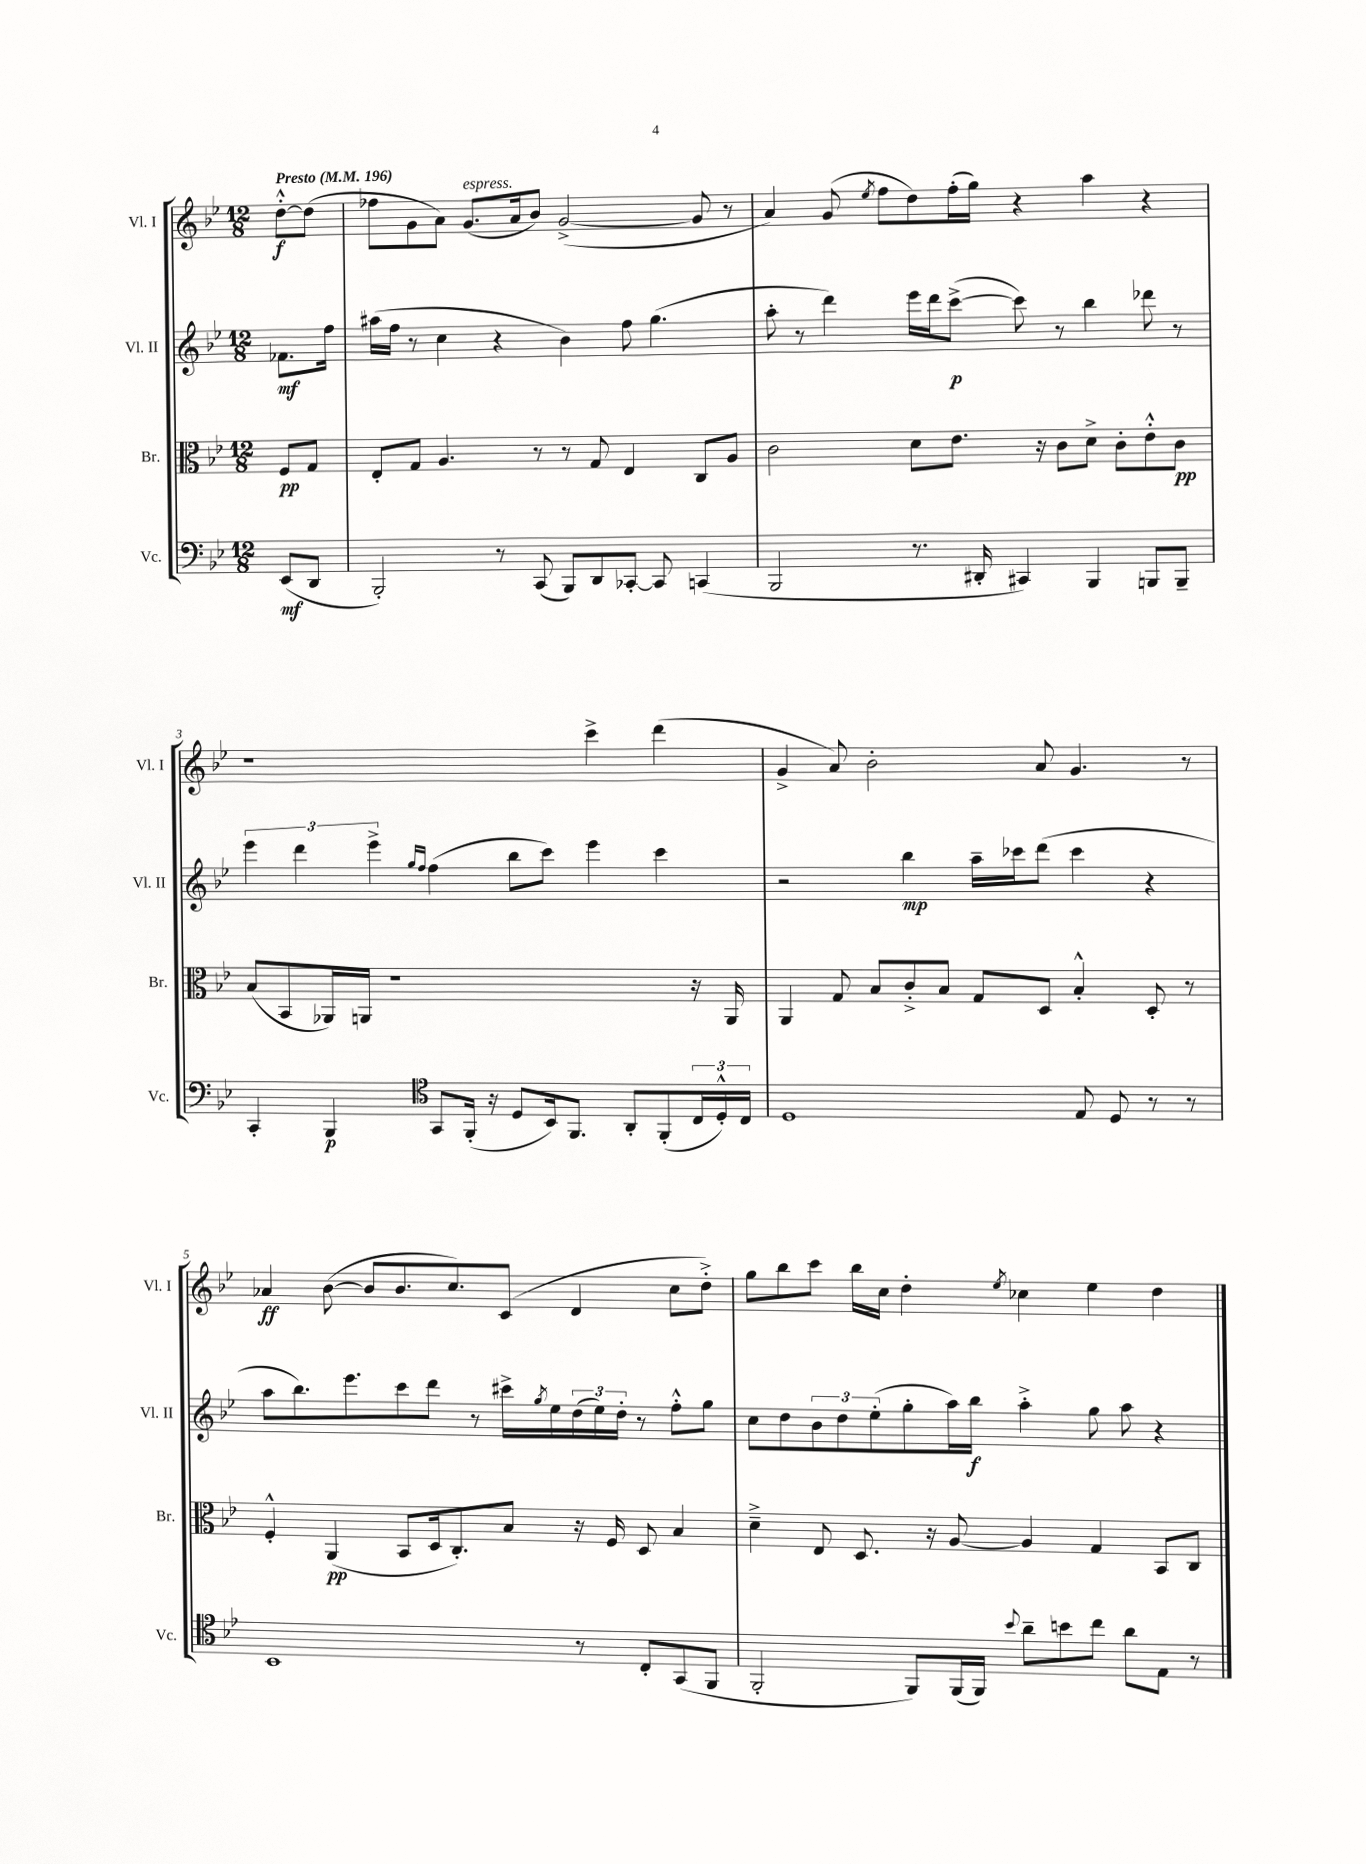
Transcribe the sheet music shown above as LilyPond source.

<<
\new StaffGroup <<
\new Staff = "s0" \with { instrumentName = "Vl. I" shortInstrumentName = "Vl. I" } {
    \clef treble \key bes \major \numericTimeSignature \time 12/8 \partial 4 \tempo "Presto" 4 = 196
    d''8~-.-^\f d''8( |
    fes''8 g'8 a'8) g'8.^\markup { \italic "espress." }( a'16 bes'8) g'2~->( g'8 r8 |
    a'4) g'8( \acciaccatura { ees''8 } f''8 d''8) f''16-.( g''16) r4 a''4 r4 |
    r1 c'''4-> d'''4( |
    g'4-> a'8) bes'2-. a'8 g'4. r8 |
    aes'4\ff bes'8~( bes'8 bes'8. c''8.) c'8( d'4 c''8 d''8-.->) |
    g''8 bes''8 c'''8 bes''16 c''16 d''4-. \acciaccatura { ees''8 } ces''4 ees''4 d''4 \bar "|." |
}
\new Staff = "s1" \with { instrumentName = "Vl. II" shortInstrumentName = "Vl. II" } {
    \clef treble \key bes \major \numericTimeSignature \time 12/8 \partial 4
    fes'8.\mf f''16 |
    ais''16( f''16 r8 c''4 r4 bes'4) f''8 g''4.( |
    a''8-. r8 d'''4) ees'''16 d'''16 c'''8~->\p( c'''8) r8 bes''4 des'''8 r8 |
    \tuplet 3/2 { ees'''4 d'''4 ees'''4-> } \grace { g''16 f''16 } f''4( bes''8 c'''8) ees'''4 c'''4 |
    r2 bes''4\mp a''16-- ces'''16 d'''8( ces'''4 r4 |
    a''8 bes''8.) ees'''8. c'''8 d'''8 r8 cis'''16-> \acciaccatura { g''8 } ees''16 \tuplet 3/2 { d''16( ees''16) d''16-. } r8 f''8-.-^ g''8 |
    c''8 d''8 \tuplet 3/2 { bes'8 d''8 ees''8-.( } g''8-. a''16) bes''16\f a''4-.-> g''8 a''8 r4 \bar "|." |
}
\new Staff = "s2" \with { instrumentName = "Br." shortInstrumentName = "Br." } {
    \clef alto \key bes \major \numericTimeSignature \time 12/8 \partial 4
    f8\pp g8 |
    ees8-. g8 a4. r8 r8 g8 ees4 c8 a8 |
    c'2 d'8 ees'8. r16 c'8 d'8-> c'8-. ees'8-.-^ c'8\pp |
    bes8( bes,8 aes,16) a,16 r1 r16 a,16 |
    a,4 g8 bes8 c'8-.-> bes8 g8 d8 bes4-.-^ d8-. r8 |
    f4-.-^ a,4\pp( bes,8 d16 c8.-.) bes8 r16 f16 d8 bes4 |
    d'4---> ees8 d8. r16 a8~ a4 g4 bes,8 c8 \bar "|." |
}
\new Staff = "s3" \with { instrumentName = "Vc." shortInstrumentName = "Vc." } {
    \clef bass \key bes \major \numericTimeSignature \time 12/8 \partial 4
    ees,8\mf( d,8 |
    bes,,2-.) r8 c,8( bes,,8) d,8 ces,8~-. ces,8 c,4( |
    bes,,2 r8. dis,16-. cis,4) bes,,4 b,,8 b,,8-- |
    c,4-. bes,,4\p \clef tenor g,8 f,16-.( r16 d8 bes,16) f,8. a,8-. f,8-.( \tuplet 3/2 { c16 d16-.-^) c16 } |
    d1 ees8 d8 r8 r8 |
    bes,1 r8 c8-. g,8( f,8 |
    f,2-. f,8) f,16( f,16) \appoggiatura { bes'8 } a'8-- b'8 c''8 a'8 ees8 r8 \bar "|." |
}
>>
>>
